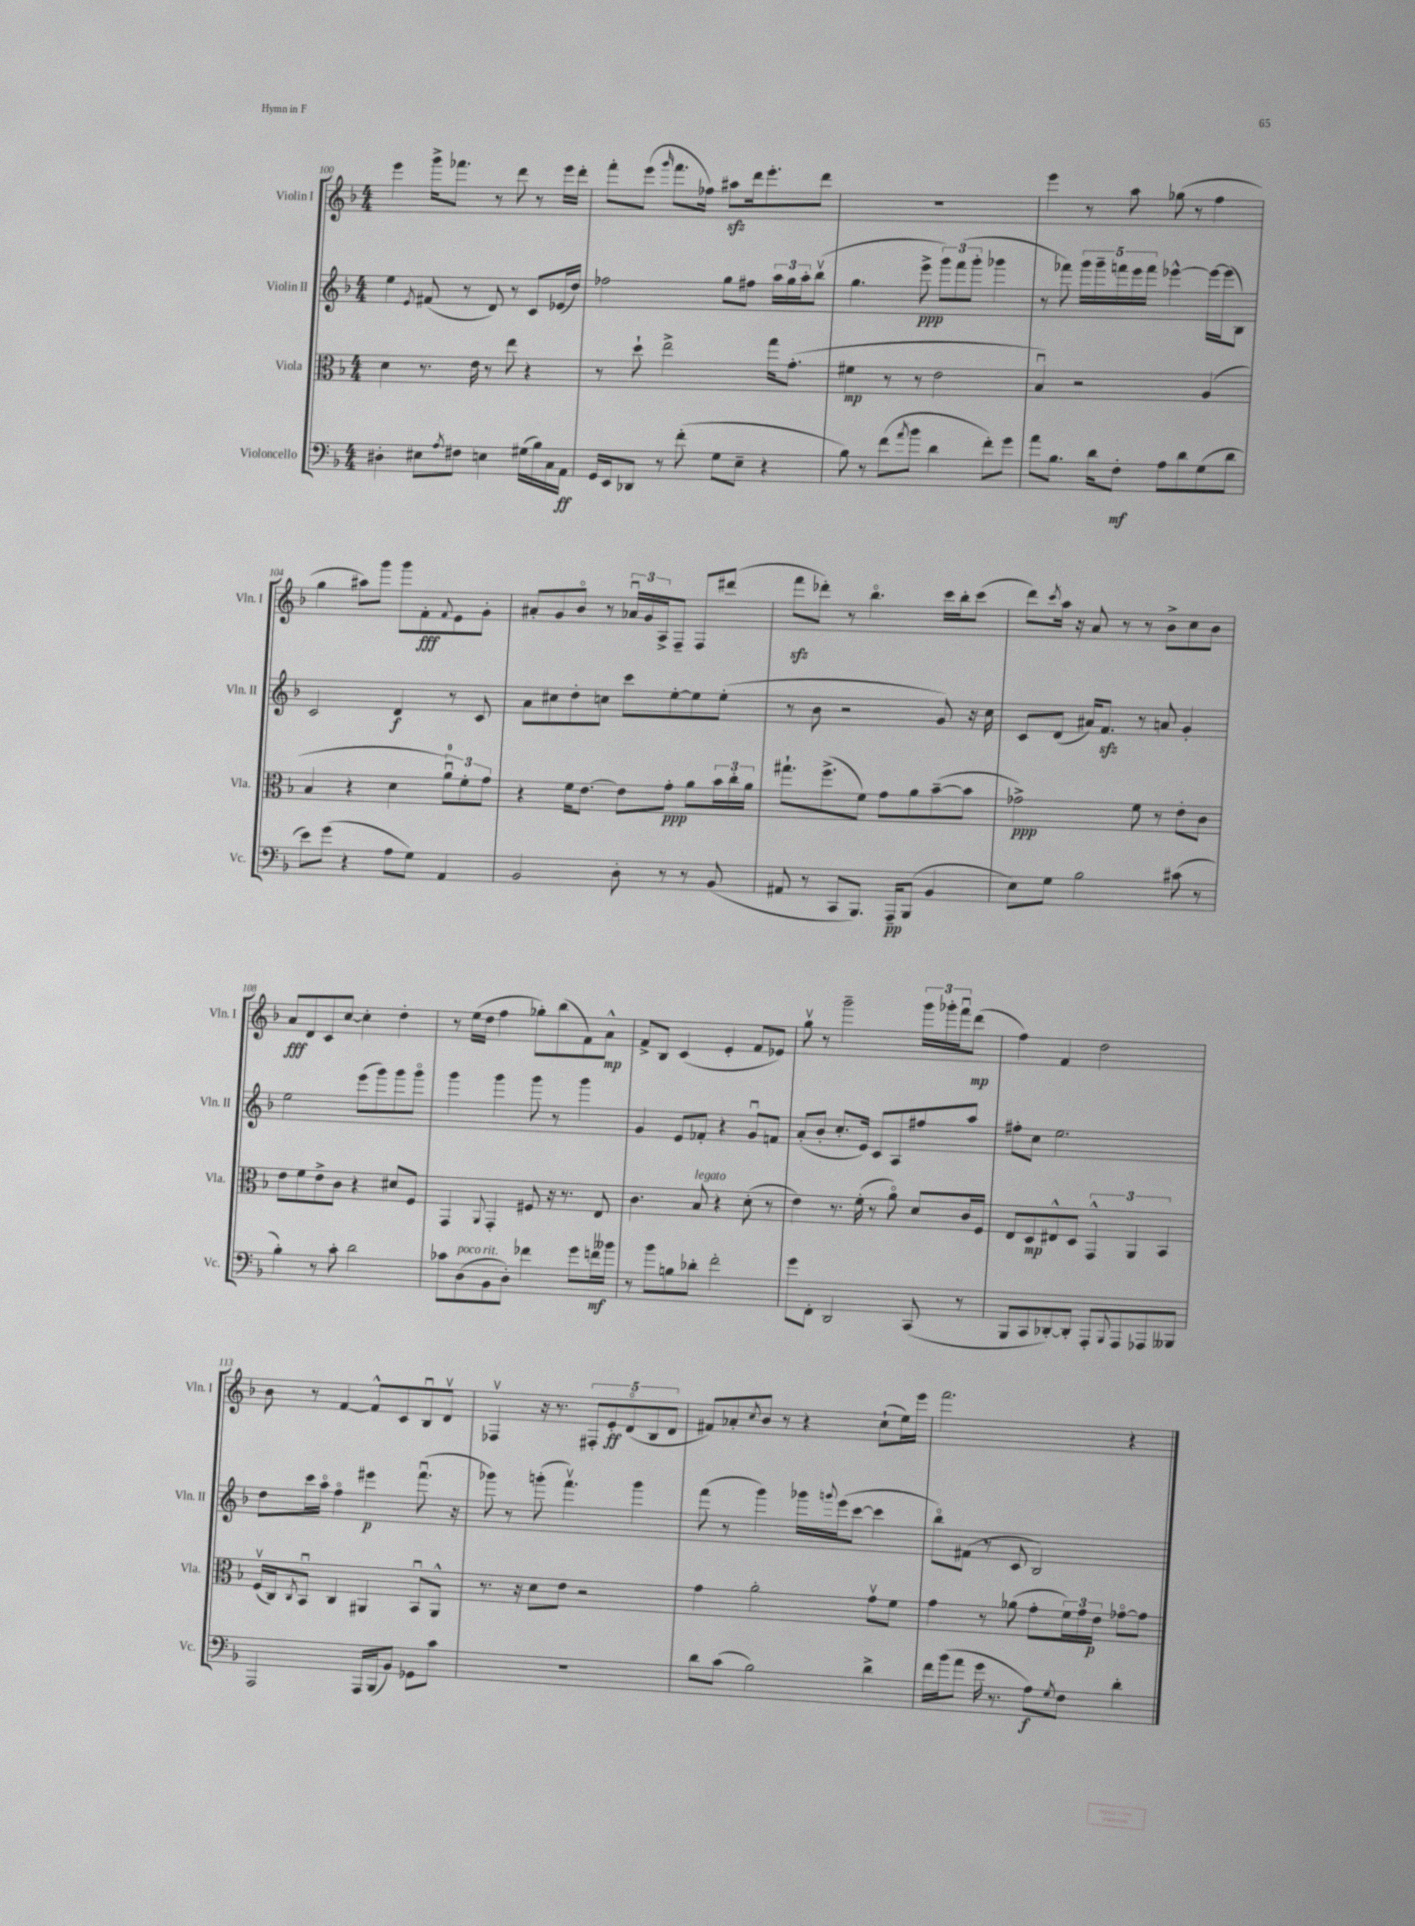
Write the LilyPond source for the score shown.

<<
\new StaffGroup <<
\new Staff = "s0" \with { instrumentName = "Violin I" shortInstrumentName = "Vln. I" } {
    \clef treble \key f \major \numericTimeSignature \time 4/4
    e'''4 g'''16-> fes'''8. r8 d'''8 r8 e'''16 d'''16-. |
    f'''8-. e'''8( \grace { g'''16 } f'''8. fes''16) ais''8\sfz d'''16 e'''8.-. d'''8 |
    R1 |
    e'''4 r8 a''8 ges''8( r8 f''4 |
    g''4 ais''8) g'''8 g'''8 f'8-.\fff \appoggiatura { f'8 } e'8 g'8-. |
    ais'8-. g'8 bes'8\flageolet r8 \tuplet 3/2 { aes'16\downbow g'16 a16-> } f8-- f8 dis'''8( |
    f'''8\sfz des'''8-.) r8 bes''4.\flageolet c'''16 bes''16-. c'''8( |
    d'''8) \acciaccatura { c'''8 } a''16 r16 a'8 r8 r8 bes'8-> c''8 bes'8 |
    a'8\fff d'8 c'8 c''8~ c''4-. d''4-. |
    r8 e''16( d''16 f''4 ges''8-.) bes''8( f'8) a'8-^\mp |
    f'8-> bes8 c'4( e'4-. f'8 ees'8) |
    g''8\upbow r8 g'''2-- \tuplet 3/2 { g'''16 ges'''16-. f'''16\downbow } d'''8\mp( |
    f''4) f'4 d''2 |
    bes'8 r8 f'4~ f'8-^ c'8 bes8\downbow d'8\upbow |
    fes4\upbow r16 r8. \tuplet 5/4 { fis8-. e'8-.\ff d'8\flageolet( bes8 d'8 } |
    fis'8) aes'8-. \acciaccatura { c''8 } bes'8 r8 r4 c''8-!( e''16) e'''16 |
    f'''2. r4 \bar "|." |
}
\new Staff = "s1" \with { instrumentName = "Violin II" shortInstrumentName = "Vln. II" } {
    \clef treble \key f \major \numericTimeSignature \time 4/4
    e''4 \acciaccatura { e'8 } fis'8( r8 d'8) r8 c'8 ees'16( d''16) |
    fes''2 g''8 fis''8 \tuplet 3/2 { a''16 g''16 a''16-. } bes''8\upbow( |
    g''4. e'''8->\ppp \tuplet 3/2 { g'''8) f'''8( g'''8-. } ges'''4 |
    r8 fes'''8) \tuplet 5/4 { g'''16 g'''16-- f'''16 e'''16 f'''16 } ees'''4~-^ ees'''16~ ees'''16( bes8) |
    c'2 d'4\f r8 c'8 |
    a'8 cis''8 d''8-. c''8 c'''8 e''8~-. e''8 e''8-.( |
    r8 bes'8 r2 g'8) r16 c''16 |
    c'8 d'8( ais'16) f'8.\sfz r8 a'8 g'4-. |
    e''2 e'''8( g'''8) g'''8 g'''8\flageolet |
    g'''4 g'''4 g'''8 r8 g'''4 |
    g'4 e'8 fes'8-. r4 g'8\downbow f'8 |
    a'8-.( bes'8-. c''8.-. e'16) c'8 a8 fis''8 a''8 |
    fis''8-. c''8 e''2. |
    d''8 c'''16 a''16\flageolet f''4\flageolet eis'''4\p f'''8.\downbow( r16 |
    ges'''8) r8 g'''8-.( f'''4.\upbow) g'''4 |
    f'''8( r8 g'''4) ges'''16 \appoggiatura { g'''8 } e'''16( c'''8~ c'''4 |
    bes''8\flageolet) fis'8( r8 c'8 bes2) \bar "|." |
}
\new Staff = "s2" \with { instrumentName = "Viola" shortInstrumentName = "Vla." } {
    \clef alto \key f \major \numericTimeSignature \time 4/4
    d'4 r8. e'16 r8 e''8 r4 |
    r8 d''8-! e''2-> g''16 g'8.-.( |
    fis'4\mp r8 r8 e'2 |
    bes4\downbow) r2 a4( |
    bes4 r4 d'4 \tuplet 3/2 { a'8-0\downbow) f'8-. g'8 } |
    r4 f'16 e'8.~ e'8 g'8-.\ppp a'8 \tuplet 3/2 { bes'16 c''16-. a'16 } |
    gis''8.-! f''8.->( f'8) g'8 a'8 bes'8~--( bes'8 |
    ges'2->\ppp) f'8 r8 e'8-. c'8 |
    e'8 f'8 e'8-> c'8 r4 dis'8 f8 |
    g,4 \appoggiatura { a,8 } g,4-. fis8 r16 r8. e8 |
    c'4. bes8^\markup { \italic "legato" } r4 d'8-.( r8 |
    e'4) r8. f'16-.( r8 a'8\flageolet) d'8 c'16 f16 |
    e8 d8\mp eis8-^ d8 \tuplet 3/2 { g,4-^ a,4 bes,4 } |
    f16\upbow( c16) \acciaccatura { c8 } bes,8\downbow c4 ais,4 bes,8\downbow ais,8-^ |
    r8. r16 d'8 e'8 r2 |
    g'4 a'2-. g'8\upbow f'8 |
    g'4 r8 aes'8( g'8-. \tuplet 3/2 { f'16) g'16 e'16\p } ges'8~\flageolet ges'8 \bar "|." |
}
\new Staff = "s3" \with { instrumentName = "Violoncello" shortInstrumentName = "Vc." } {
    \clef bass \key f \major \numericTimeSignature \time 4/4
    dis4-. eis8 \acciaccatura { a8 } fis8 e4 gis16( bes16) c16 a,16\ff |
    g,16 e,16 des,8 r8 f'8-.( g8 e8-- r4 |
    bes8) r8 f'8( \acciaccatura { a'8 } bes'8 d'4 f'8-.) g'8 |
    a'8 bes8. d'16 f8-.\mf a8 d'8 g8( d'8 |
    e'8) g'8( r4 a8 g8) a,4 |
    bes,2 d8-. r8 r8 bes,8( |
    ais,8 r8 c,8 bes,,8.) a,,16--\pp bes,,8( bes,4 |
    e8) g8 bes2 cis'8( r8 |
    bes4-.) r8 c'8-. d'2 |
    ces'8 d8^\markup { \italic "poco rit." }( bes,8 d8-.) fes'4 g'8 f'16\mf beses'16 |
    r8 bes'8 b8 des'8-. f'2-. |
    g'8 f,8-. d,2 c,8( r8 |
    bes,,8 c,8 des,8~-.) des,8-. a,,8-. \appoggiatura { bes,,8 } a,,8 aes,,8 beses,,8 |
    a,,2 a,,16 bes,,16( bes,8) ges,8 c'8 |
    R1 |
    d'8 c'8( bes2) d'4-> |
    f'16 bes'16( a'8 g'16 r8. a8\f) \acciaccatura { g8 } f8 d'4-. \bar "|." |
}
>>
>>
\layout { \context { \Score currentBarNumber = #100 } }
